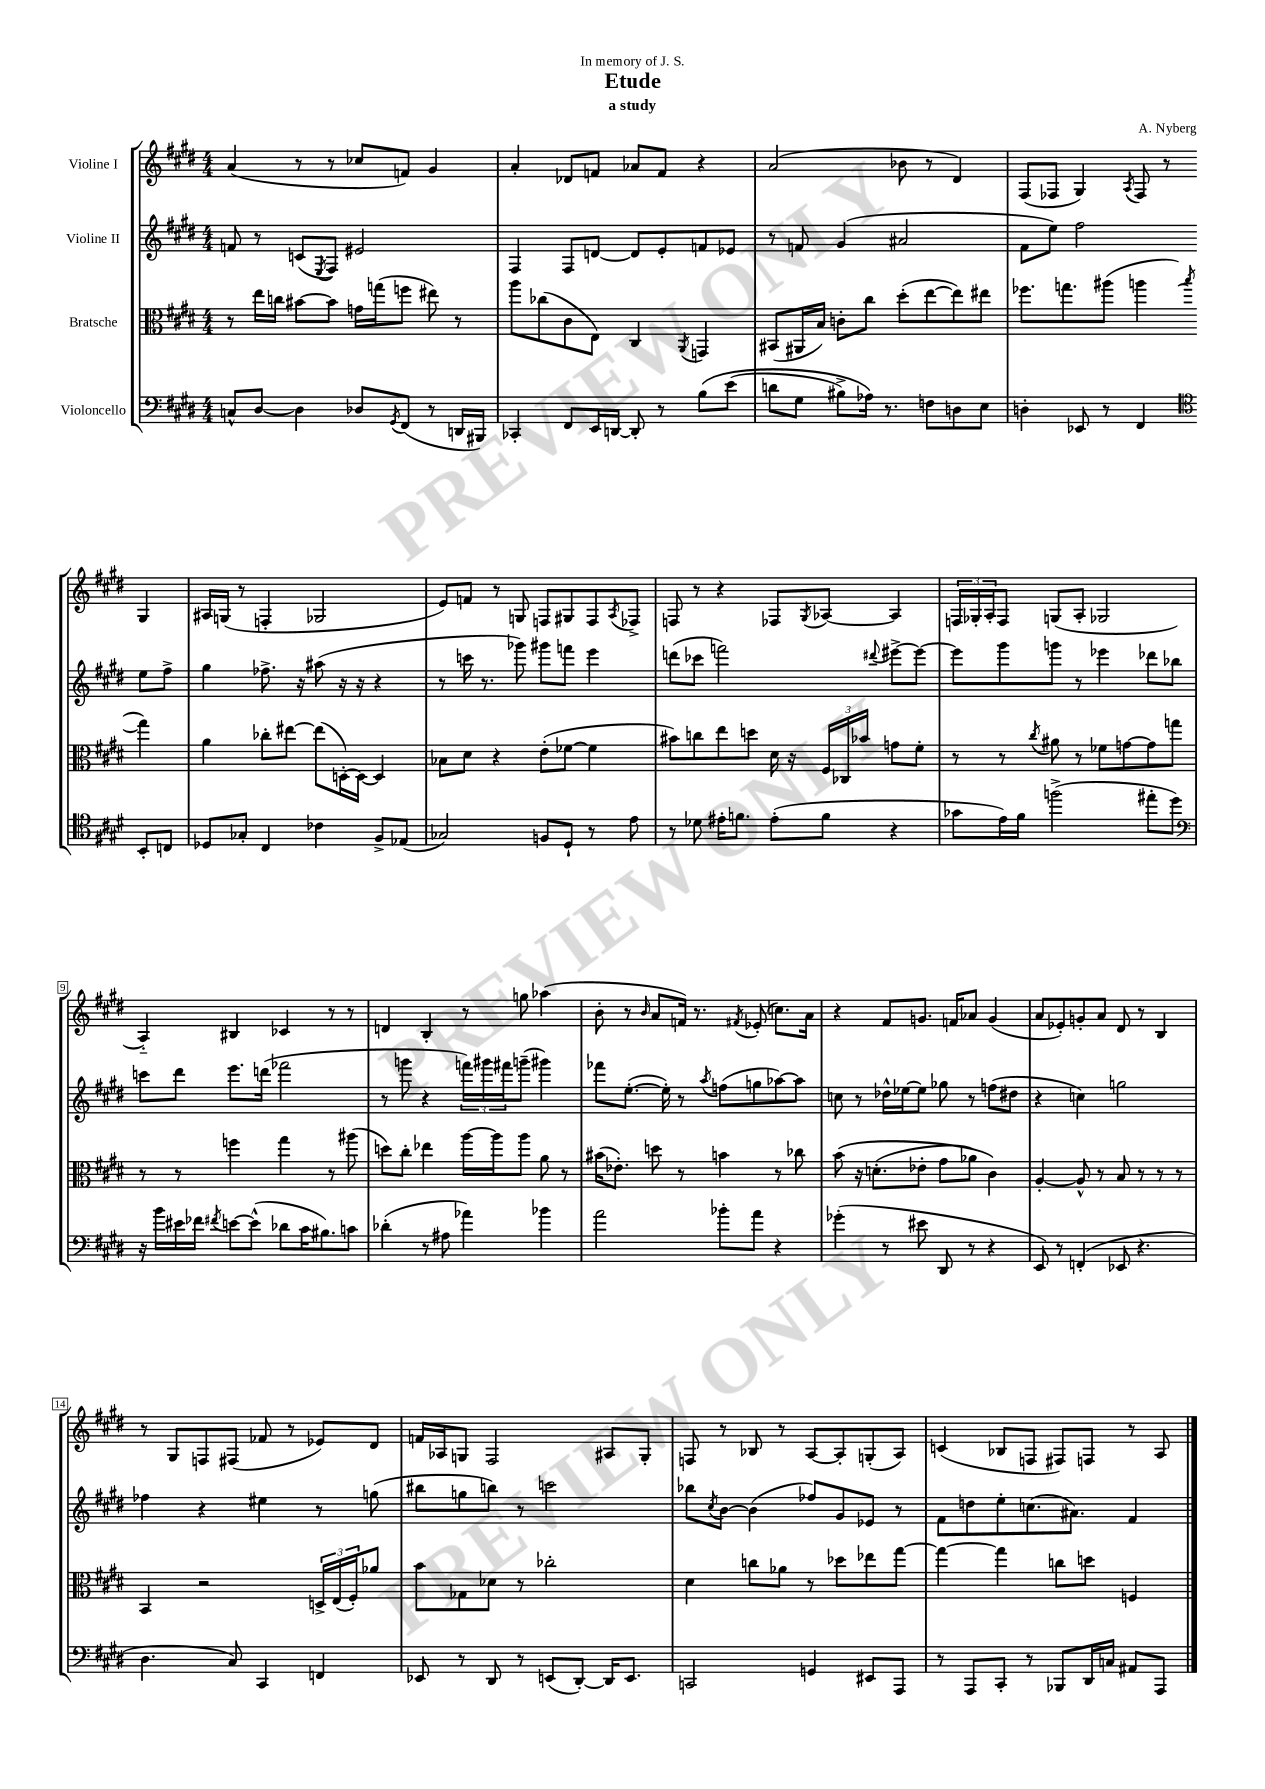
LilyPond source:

\header { title = "Etude" composer = "A. Nyberg" subtitle = "a study" dedication = "In memory of J. S." }
<<
\new StaffGroup <<
\new Staff = "s0" \with { instrumentName = "Violine I" } {
    \clef treble \key e \major \numericTimeSignature \time 4/4
    a'4( r8 r8 ces''8 f'8) gis'4 |
    a'4-. des'8 f'8 aes'8 f'8 r4 |
    a'2( bes'8 r8 dis'4) |
    fis8( fes8 gis4) \acciaccatura { a8 } fes8 r8 gis4 |
    ais16 g16( r8 f4-. ges2 |
    e'8) f'8 r8 g8 f8 gis8 f8 \acciaccatura { a8 } fes8-> |
    f8 r8 r4 fes8 \acciaccatura { gis8 } aes8~ aes4 |
    \tuplet 3/2 { f16 ges16-. a16-. } f8 g8( a8-. ges2 |
    a4-_) bis4 ces'4 r8 r8 |
    d'4 b4-. r8 g''8 aes''4( |
    b'8-. r8 \grace { b'16 } a'8 f'16) r8. \acciaccatura { fis'8 } ees'8-.( c''8.) a'16 |
    r4 fis'8 g'8. f'16 aes'8 g'4( |
    a'8 ees'8-.) g'8-. a'8 dis'8 r8 b4 |
    r8 gis8 f8 fis8( fes'8 r8 ees'8) dis'8 |
    f'16 aes16 g8 fis2 ais8 g8-. |
    f8 r8 bes8 r8 a8~ a8-. g8-.( a8) |
    c'4( bes8 f8 fis8) f8 r8 a8 \bar "|." |
}
\new Staff = "s1" \with { instrumentName = "Violine II" } {
    \clef treble \key e \major \numericTimeSignature \time 4/4
    f'8 r8 c'8( \acciaccatura { e8 } fis8) eis'2 |
    fis4 fis8 d'8~ d'8 e'8-. f'8 ees'8 |
    r8 f'8 gis'4( ais'2 |
    fis'8 e''8) fis''2 e''8 fis''8-> |
    gis''4 fes''8.-> r16 ais''8( r16 r16 r4 |
    r8 c'''16 r8. ges'''8) gis'''8 f'''8 e'''4 |
    d'''8( ces'''8 f'''2) \appoggiatura { dis'''8 } eis'''8~-> eis'''8~ |
    eis'''8 gis'''8 g'''8 r8 ees'''4 des'''8 bes''8 |
    c'''8 dis'''8 e'''8. d'''16( fes'''2 |
    r8 g'''8 r4 \tuplet 3/2 { f'''16) gis'''16 fis'''16 } g'''8--( gis'''4) |
    fes'''8 e''8.~-.( e''16-.) r8 \acciaccatura { a''8 } f''8( g''8 aes''8~) aes''8 |
    c''8 r8 des''16-^ ees''16~ ees''8 ges''8 r8 f''8( dis''8 |
    r4 c''4) g''2 |
    fes''4 r4 eis''4 r8 g''8( |
    bis''8 g''8 b''8) r8 c'''2 |
    bes''8 \acciaccatura { cis''8 } b'8~ b'4( fes''8) gis'8 ees'8 r8 |
    fis'8 d''8 e''8-. c''8.( ais'8.) fis'4 \bar "|." |
}
\new Staff = "s2" \with { instrumentName = "Bratsche" } {
    \clef alto \key e \major \numericTimeSignature \time 4/4
    r8 e''16 c''16 bis'8~ bis'8 g'16 g''16( f''8 eis''8) r8 |
    a''8 ces''8( cis'8 e8) cis4 \acciaccatura { a,8 } g,4 |
    bis,8( ais,16 b16) c'8-. cis''8 dis''8-.( e''8~ e''8) eis''8 |
    fes''8. g''8. ais''8( a''4 \acciaccatura { b''8 } g''4) |
    a'4 ces''8-. eis''8~ eis''8( d16~-.) d16~ d4 |
    bes8 dis'8 r4 e'8-.( fes'8~ fes'4 |
    bis'8) c''8 e''8 d''8 dis'16 r16 \tuplet 3/2 { fis16 ces16 bes'16 } g'8 fis'8-. |
    r8 r8 \acciaccatura { cis''8 } ais'8 r8 fes'8 g'8~ g'8 g''8 |
    r8 r8 f''4 gis''4 r8 ais''8( |
    d''8) cis''8-. ees''4 a''16~ a''16 a''8 a'8 r8 |
    bis'16( ees'8.-.) d''8 r8 b'4 r8 ces''8 |
    b'8\( r16 d'8.-.( ees'8-. gis'8 aes'8) cis'4\) |
    a4~-. a8-^ r8 b8 r8 r8 r8 |
    b,4 r2 \tuplet 3/2 { d16-> e16( fis16-.) } aes'8 |
    b'8 ges8 des'8 r8 ces''2-. |
    dis'4 c''8 aes'8 r8 des''8 ees''8 gis''8~ |
    gis''4~ gis''4 c''8 d''8 f4 \bar "|." |
}
\new Staff = "s3" \with { instrumentName = "Violoncello" } {
    \clef bass \key e \major \numericTimeSignature \time 4/4
    c8-^ dis8~ dis4 des8 \acciaccatura { gis,8 } fis,8( r8 d,16 bis,,16) |
    ces,4-. fis,8 e,16 d,16~ d,8-. r8 b8\( e'8( |
    d'8 gis8 bis8->) aes16\) r8. f8 d8 e8 |
    d4-. ees,8 r8 fis,4 \clef tenor b,8-. c8 |
    des8 ges8-. cis4 ces'4 fis8-> ees8( |
    ges2) f8 dis8-! r8 e'8 |
    r8 des'8 eis'16-. f'8. eis'8-.( f'8 r4 |
    ges'8 e'16) fis'16 f''2->( eis''8-. dis''8) |
    \clef bass r16 b'16 eis'16 fes'16 \acciaccatura { fis'8 } e'8~ e'8-^( des'8 cis'16 bis8.) c'8 |
    des'4-.( r8 ais8 aes'4) bes'4 |
    a'2 bes'8-. a'8 r4 |
    ges'4-.( r8 eis'8 dis,8 r8 r4 |
    e,8) r8 f,4-.( ees,8 r4. |
    dis4. cis8) cis,4 f,4 |
    ees,8 r8 dis,8 r8 e,8( dis,8~-.) dis,16 e,8. |
    c,2 g,4 eis,8 a,,8 |
    r8 a,,8 cis,8-. r8 bes,,8 dis,16 c16 ais,8 a,,8 \bar "|." |
}
>>
>>
\layout { \context { \Score \override BarNumber.stencil = #(make-stencil-boxer 0.1 0.3 ly:text-interface::print) } }
